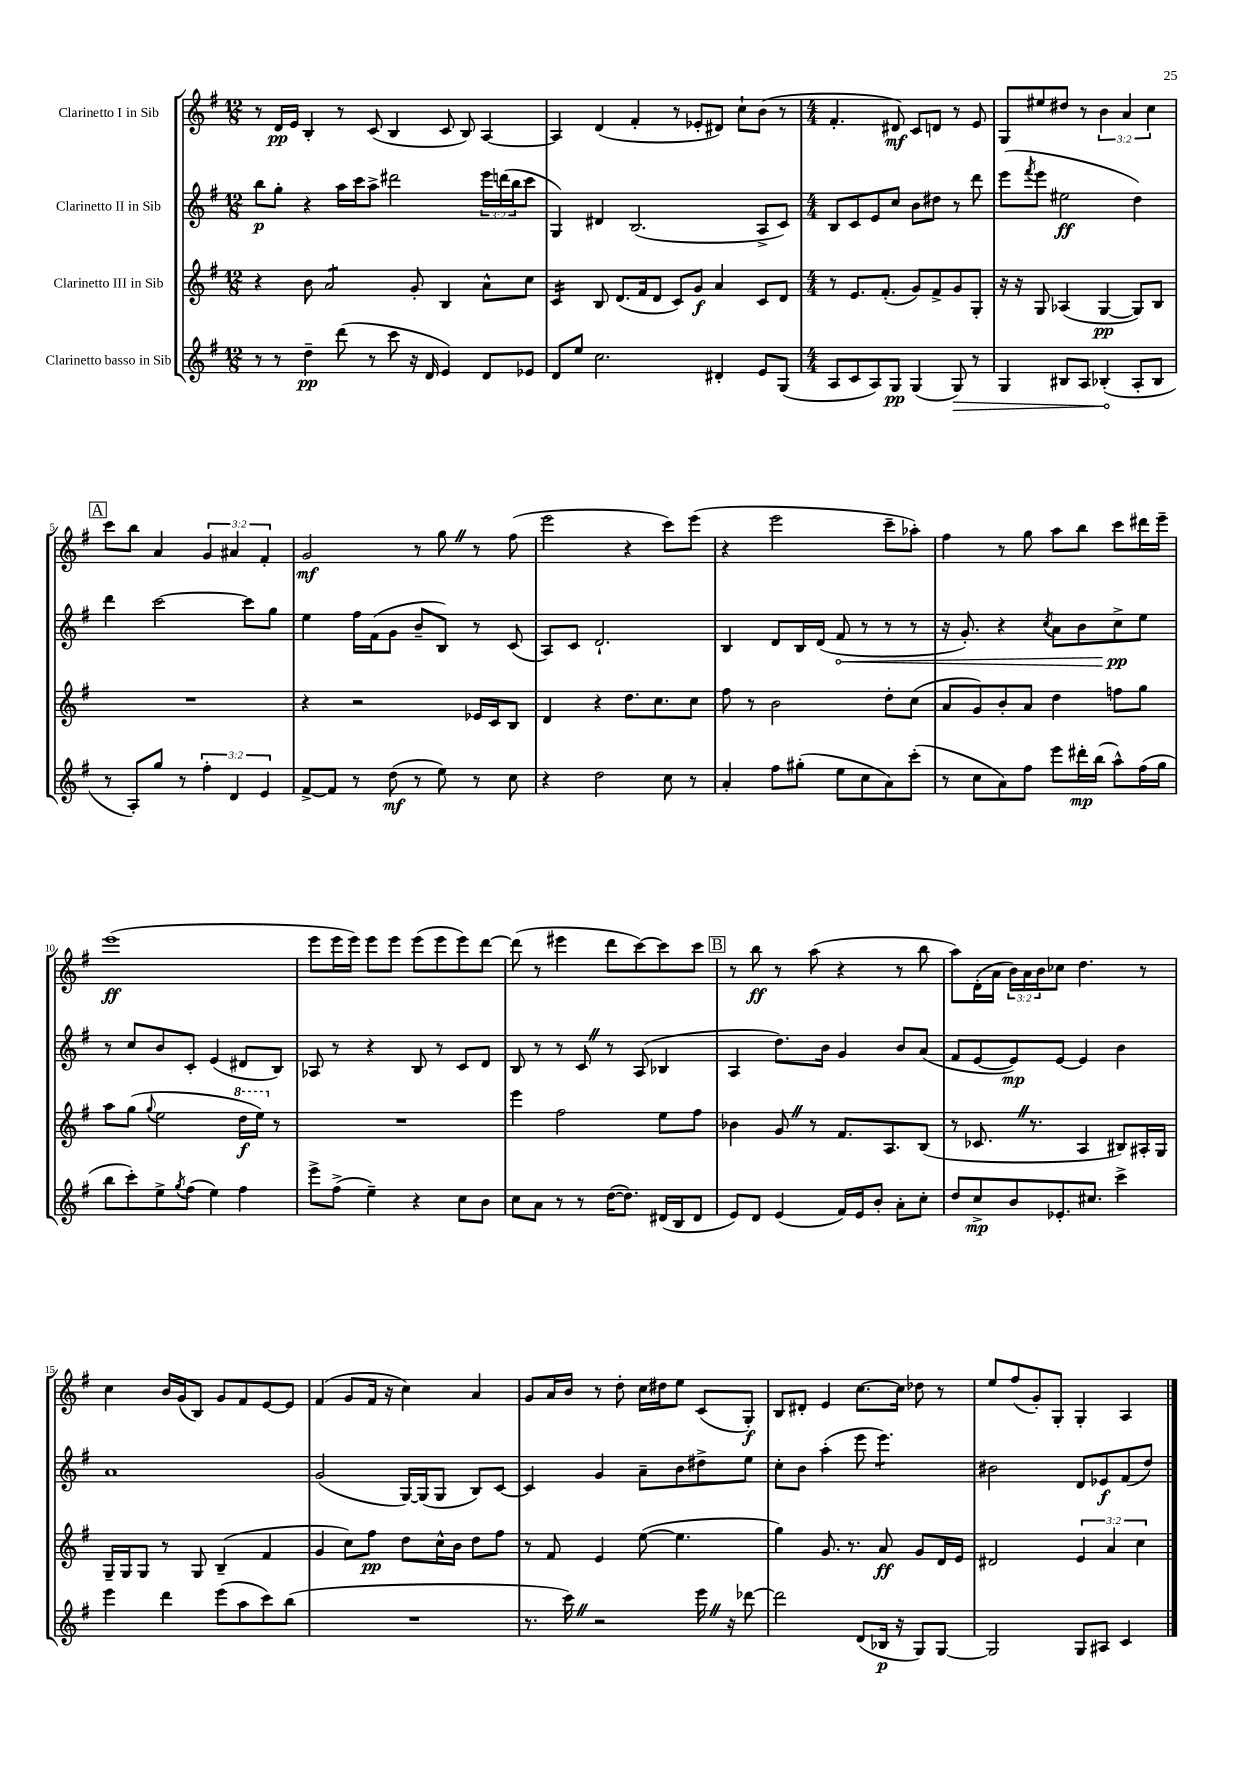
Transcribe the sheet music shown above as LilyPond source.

<<
\new StaffGroup <<
\new Staff = "s0" \with { instrumentName = "Clarinetto I in Sib" } {
    \clef treble \key g \major \numericTimeSignature \time 12/8 \override Staff.TupletNumber.text = #tuplet-number::calc-fraction-text
    r8 d'16\pp e'16 b4-. r8 c'8( b4 c'8 b8) a4~ |
    a4 d'4( fis'4-. r8 ees'8-. dis'8) c''8-! b'8( r8 |
    \numericTimeSignature \time 4/4 fis'4.-. dis'8\mf) c'8 d'8 r8 e'8 |
    g8 eis''8 dis''8 r8 \tuplet 3/2 { b'4 a'4 c''4 } |
    \mark \markup { \box "A" } c'''8 b''8 a'4 \tuplet 3/2 { g'4 ais'4 fis'4-. } |
    g'2\mf r8 g''8 \once \override BreathingSign.text = \markup { \musicglyph "scripts.caesura.straight" } \breathe r8 fis''8( |
    e'''2 r4 c'''8) e'''8( |
    r4 e'''2 c'''8-- aes''8-.) |
    fis''4 r8 g''8 a''8 b''8 c'''8 dis'''16 e'''16-- |
    e'''1\ff( |
    e'''8 e'''16 e'''16) e'''8 e'''8 e'''8( e'''8 e'''8) d'''8~ |
    d'''8( r8 eis'''4 d'''8 c'''8~) c'''8 c'''8 |
    \mark \markup { \box "B" } r8 b''8\ff r8 a''8( r4 r8 b''8 |
    a''8) d'16-.( a'16 \tuplet 3/2 { b'16) a'16 b'16 } ces''8 d''4. r8 |
    c''4 b'16 g'16( b8) g'8 fis'8 e'8~ e'8 |
    fis'4( g'8 fis'16 r16 c''4) a'4 |
    g'8 a'16 b'16 r8 d''8-. c''16 dis''16 e''8 c'8( g8-.\f) |
    b8 dis'8-. e'4 c''8.~ c''16 des''8 r8 |
    e''8 fis''8( g'8-.) g8-. g4-. a4 \bar "|." |
}
\new Staff = "s1" \with { instrumentName = "Clarinetto II in Sib" } {
    \clef treble \key g \major \numericTimeSignature \time 12/8 \override Staff.TupletNumber.text = #tuplet-number::calc-fraction-text
    b''8\p g''8-. r4 a''16 c'''16 a''8-> dis'''2 \tuplet 3/2 { e'''16 d'''16( b''16 } c'''8 |
    g4) dis'4 b2.( a8-> c'8) |
    \numericTimeSignature \time 4/4 b8 c'8 e'8 c''8 b'8 dis''8 r8 d'''8 |
    e'''8( \acciaccatura { fis'''8 } e'''8 eis''2\ff d''4) |
    \mark \markup { \box "A" } d'''4 c'''2~ c'''8 g''8 |
    e''4 fis''16 fis'16( g'8 b'8-- b8) r8 c'8( |
    a8) c'8 d'2.-! |
    b4 d'8 b16 d'16( \once \override Hairpin.circled-tip = ##t fis'8\< r8 r8 r8 |
    r16 g'8.-.) r4 \acciaccatura { c''8 } a'8 b'8 c''8->\pp\! e''8 |
    r8 c''8 b'8 c'8-. e'4( dis'8 b8) |
    aes8 r8 r4 b8 r8 c'8 d'8 |
    b8 r8 r8 c'8 \once \override BreathingSign.text = \markup { \musicglyph "scripts.caesura.straight" } \breathe r8 a8( bes4 |
    \mark \markup { \box "B" } a4 d''8.) b'16 g'4 b'8 a'8( |
    fis'8 e'8~ e'8\mp) e'8~ e'4 b'4 |
    a'1 |
    g'2( g16~) g16( g8 b8) c'8~ |
    c'4 g'4 a'8-- b'8 dis''8-> e''8 |
    c''8-. b'8 a''4-.( e'''8 e'''4.:8) |
    bis'2 d'8 ees'8\f fis'8( d''8) \bar "|." |
}
\new Staff = "s2" \with { instrumentName = "Clarinetto III in Sib" } {
    \clef treble \key g \major \numericTimeSignature \time 12/8 \override Staff.TupletNumber.text = #tuplet-number::calc-fraction-text
    r4 b'8 a'2:8 g'8-. b4 a'8-^ c''8 |
    c'4:16 b8 d'8.( fis'16 d'8 c'8) g'8\f a'4 c'8 d'8 |
    \numericTimeSignature \time 4/4 r8 e'8. fis'8.-.( g'8) fis'8-> g'8 g8-. |
    r16 r16 g8 aes4( g4~\pp g8) b8 |
    \mark \markup { \box "A" } R1 |
    r4 r2 ees'16 c'16 b8 |
    d'4 r4 d''8. c''8. c''8 |
    fis''8 r8 b'2 d''8-. c''8( |
    a'8 g'8) b'8-. a'8 d''4 f''8 g''8 |
    a''8 g''8( \appoggiatura { g''8 } e''2 \ottava #1 d'''16\f e'''16) \ottava #0 r8 |
    R1 |
    e'''4 fis''2 e''8 fis''8 |
    \mark \markup { \box "B" } bes'4 g'8 \once \override BreathingSign.text = \markup { \musicglyph "scripts.caesura.straight" } \breathe r8 fis'8. a8. b8( |
    r8 ces'8. \once \override BreathingSign.text = \markup { \musicglyph "scripts.caesura.straight" } \breathe r8. a4 bis8) ais16-. g16 |
    g16-- g16 g8 r8 g8 b4--( fis'4 |
    g'4 c''8) fis''8\pp d''8 c''16-^ b'16 d''8 fis''8 |
    r8 fis'8 e'4 e''8~( e''4. |
    g''4) g'8. r8. a'8\ff g'8 d'16 e'16 |
    dis'2 \tuplet 3/2 { e'4 a'4 c''4 } \bar "|." |
}
\new Staff = "s3" \with { instrumentName = "Clarinetto basso in Sib" } {
    \clef treble \key g \major \numericTimeSignature \time 12/8 \override Staff.TupletNumber.text = #tuplet-number::calc-fraction-text
    r8 r8 d''4--\pp d'''8( r8 c'''8 r16 d'16 e'4) d'8 ees'8 |
    d'8 e''8 c''2. dis'4-. e'8 g8( |
    \numericTimeSignature \time 4/4 a8 c'8 a8) g8\pp g4( \once \override Hairpin.circled-tip = ##t g8\>) r8 |
    g4 bis8 a8 bes4-.\!( a8-. bes8 |
    \mark \markup { \box "A" } r8 a8-.) g''8 r8 \tuplet 3/2 { fis''4-. d'4 e'4 } |
    fis'8~-> fis'8 r8 d''8\mf( r8 e''8) r8 c''8 |
    r4 d''2 c''8 r8 |
    a'4-. fis''8 gis''8-.( e''8 c''8 a'8) c'''8-.( |
    r8 c''8 a'8) fis''8 e'''8 dis'''16-.\mp b''16( a''8-^) fis''16( g''16 |
    b''8 c'''8-.) e''8-> \acciaccatura { g''8 } fis''8( e''4) fis''4 |
    e'''8-> fis''8->( e''4--) r4 c''8 b'8 |
    c''8 a'8 r8 r8 d''16~( d''8.) dis'16( b16 dis'8 |
    \mark \markup { \box "B" } e'8) d'8 e'4( fis'16) e'16 b'8-. a'8-. c''8-. |
    d''8 c''8->\mp b'8 ees'8.-. cis''8. c'''4-> |
    e'''4 d'''4 e'''8( a''8 c'''8) b''8( |
    R1 |
    r8. c'''16) \once \override BreathingSign.text = \markup { \musicglyph "scripts.caesura.straight" } \breathe r2 e'''16 \once \override BreathingSign.text = \markup { \musicglyph "scripts.caesura.straight" } \breathe r16 des'''8~ |
    des'''2 d'8( bes16\p r16 g8) g8~ |
    g2 g8 ais8 c'4 \bar "|." |
}
>>
>>
